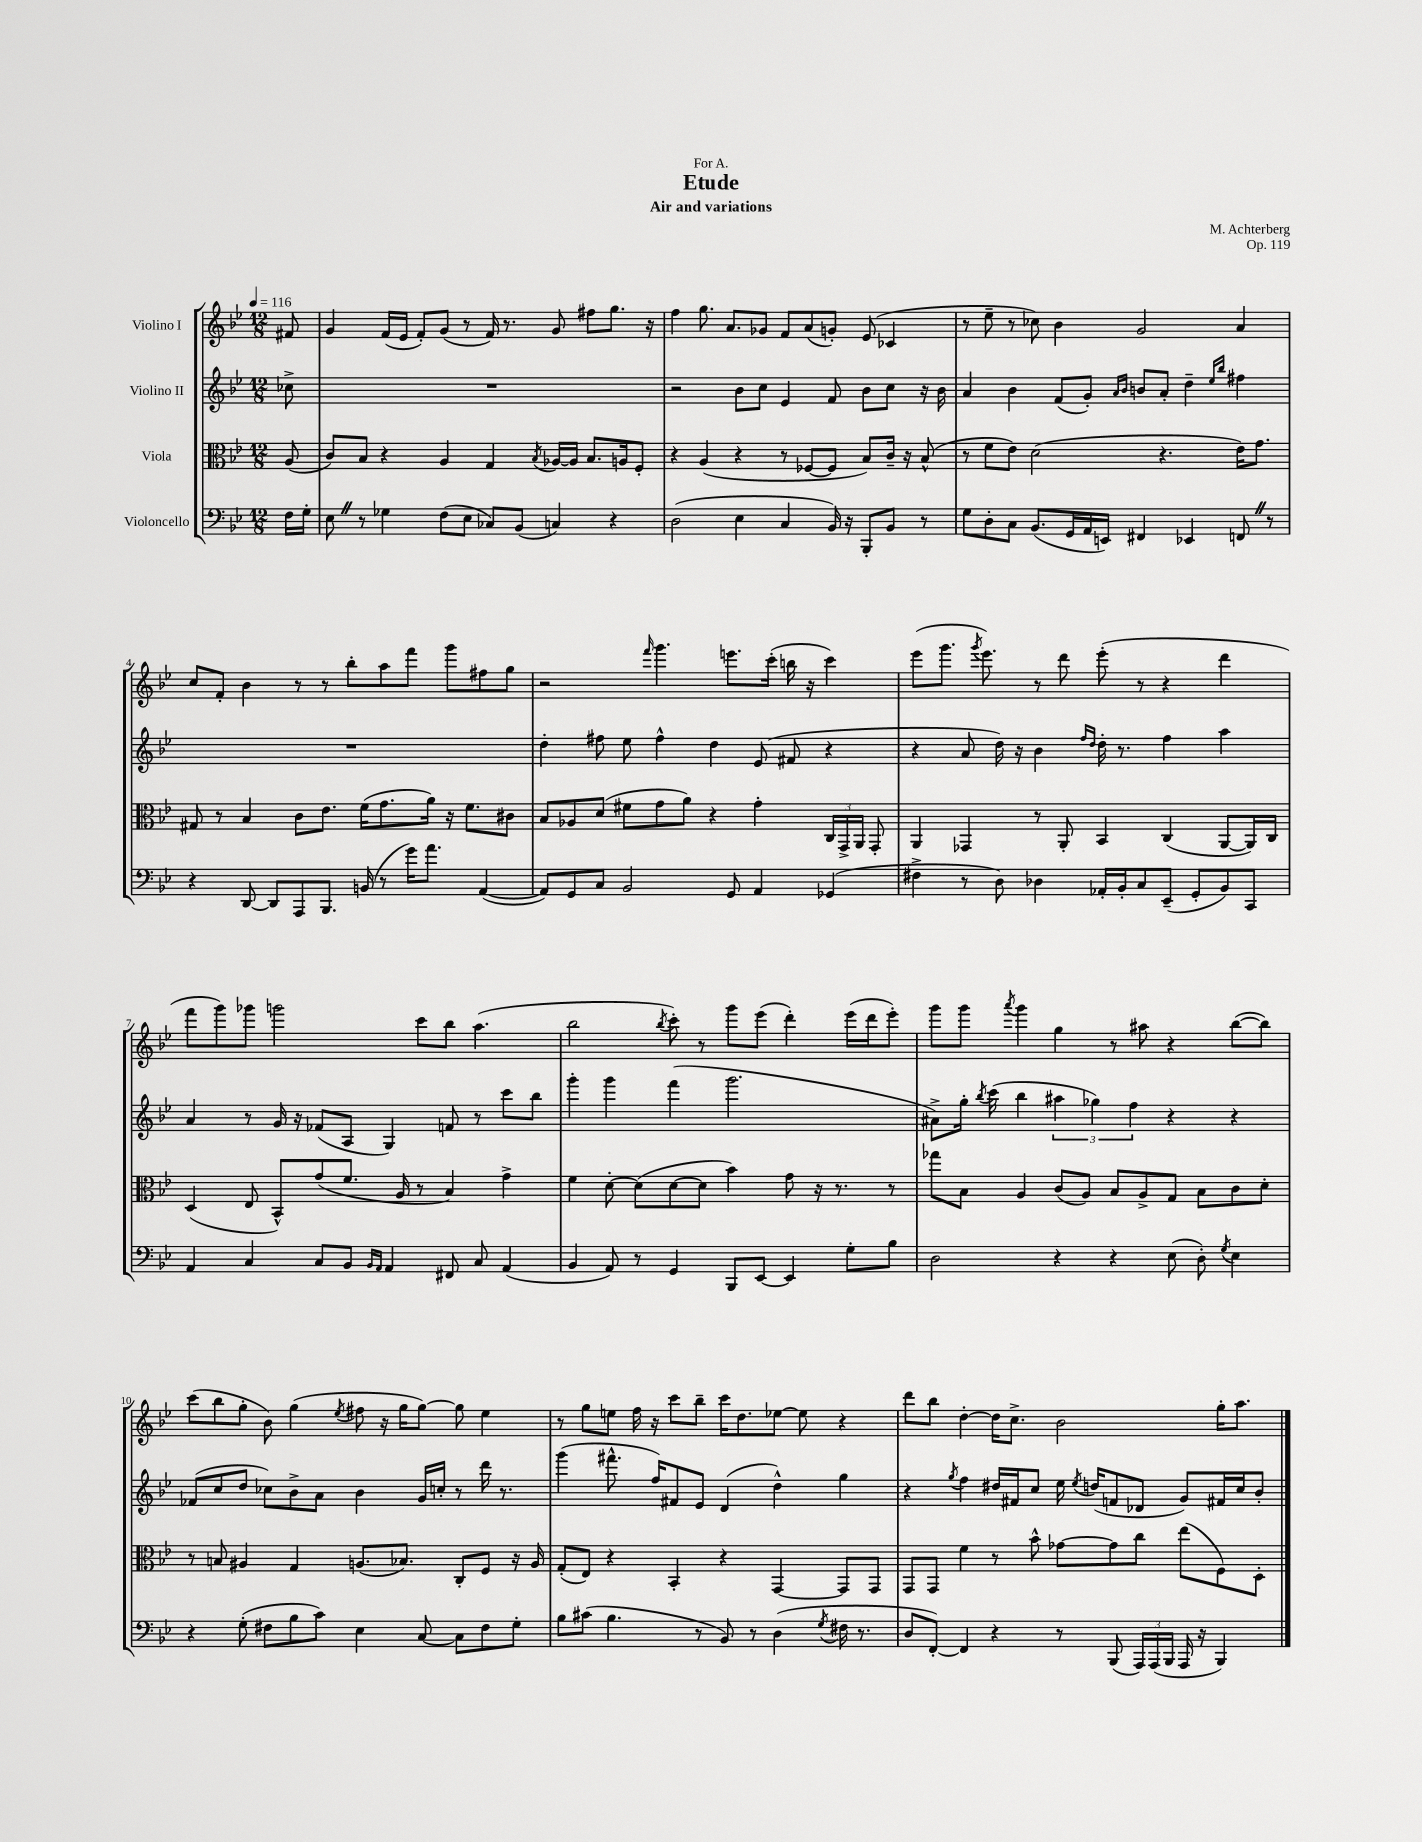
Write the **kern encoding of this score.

**kern	**kern	**kern	**kern
*part4	*part3	*part2	*part1
*staff4	*staff3	*staff2	*staff1
*I"Violoncello	*I"Viola	*I"Violino II	*I"Violino I
*clefF4	*clefC3	*clefG2	*clefG2
*k[b-e-]	*k[b-e-]	*k[b-e-]	*k[b-e-]
*M12/8	*M12/8	*M12/8	*M12/8
*MM116	*MM116	*MM116	*MM116
=	=	=	=
16F\LL	(8A/	8cc-X^\	8f#X/
16G'\JJ	.	.	.
=1	=1	=1	=1
8E-Z\	8c/L)	1.r	4g/
8r	8B-/J	.	.
4G-X\	4r	.	(16f/LL
.	.	.	16e-/JJ
.	.	.	8f'/L)
(8F\L	4A/	.	(8g/J
8E-\J	.	.	8r
8C-X/L)	4G/	.	16f/)
.	.	.	8.r
(8BB-/J	.	.	.
.	8qB-/	.	.
4Cn/)	[16A-X/LL	.	8g/
.	16A-/JJ]	.	.
.	8.B-/L	.	8ff#X\L
4r	.	.	8.gg\J
.	16An/k	.	.
.	8F'/J	.	.
.	.	.	16r
=2	=2	=2	=2
(2D\	4r	2r	4ff\
.	(4A/	.	8.gg\
.	.	.	8.a/L
4E-\	4r	8b-\L	.
.	.	8cc\J	8g-X/J
4C/	8r	4e-/	8f/L
.	[8F-X/L	.	(8a/
16BB-/)	8F-/J]	8f/	8gn'/J)
16r	.	.	.
8BBB-'/L	8B-/L)	8b-\L	(8e-/
8BB-/J	16c~/Jk	8cc\J	4c-X/
.	16r	.	.
8r	(8B-^^/	16r	.
.	.	16b-\	.
=3	=3	=3	=3
8G\L	8r	4a/	8r
8D'\	8f\L	.	8ee-~\
8C\J	8e-\J)	4b-\	8r
(8.BB-/L	(2d\	.	8cc-X\)
.	.	(8f/L	4b-\
16GG/L	.	.	.
16AA/	.	8g'/J)	.
16EEn/JJ)	.	.	.
.	.	16qqa/LL	.
.	.	16qqb-/JJ	.
4FF#X/	.	8bn/L	2g/
.	4.r	8a'/J	.
4EE-X/	.	4dd~\	.
.	.	16qqee-/LL	.
.	.	16qqbb-/JJ	.
8FFnZ/	16e-\KL)	4ff#X\	4a/
.	8.g\J	.	.
8r	.	.	.
!!LO:LB:g=z
=4	=4	=4	=4
4r	8G#X/	1.r	8cc/L
.	8r	.	8f'/J
[8DD/	4B-/	.	4b-\
8DD/L]	.	.	.
8AAA/	8c\L	.	8r
8.BBB-/J	8.e-\J	.	8r
.	.	.	8bb-'\L
(16BBn/	(16f\KL	.	.
8r	8.g\	.	8aa\
16g\KL)	.	.	8fff\J
8.a\J	16a\Jk)	.	.
.	16r	.	8ggg\L
.	8.f\L	.	.
([4AA/	.	.	8ff#X\
.	8c#X\J	.	8gg\J
=5	=5	=5	=5
8AA/L])	8B-/L	4dd'\	2r
8GG/	8A-X/	.	.
8C/J	(8d/J	8ff#X\	.
2BB-/	8f#X\L	8ee-\	.
.	.	.	16qqfff/
.	8g\	4ff#^^\	4.ggg\
.	8a\J)	.	.
.	4r	4dd\	.
8GG/	.	.	8.eeen\L
4AA/	4g'\	(8e-/	.
.	.	.	(16ccc'\Jk
.	.	8f#X/	16bbn\
.	.	.	16r
(4GG-X/	24C/LL	4r	4ccc\)
.	24GG^/	.	.
.	24AA/JJ	.	.
.	8GG'/	.	.
=6	=6	=6	=6
4F#X^\	4AA/	4r	(8eee-\L
.	.	.	8.ggg\J
8r	4GG-X/	8a/	.
.	.	.	8qggg/
.	.	.	8.eee-\)
8D\)	.	16dd\)	.
.	.	16r	.
4D-X\	8r	4b-\	8r
.	8AA'/	.	8ddd\
.	.	16qqff/LL	.
.	.	16qqdd/JJ	.
16AA-X'/LL	4BB-/	16dd'\	(8eee-'\
16BB-'/J	.	8.r	.
8C/	.	.	8r
(8EE-~/J	(4C/	4ff\	4r
8GG'/L	.	.	.
8BB-/)	[8AA/L	4aa\	4ddd\
8CC/J	16AA/L])	.	.
.	16C/JJ	.	.
!!LO:LB:g=z
=7	=7	=7	=7
4AA/	(4D/	4a/	8fff\L
.	.	.	8ggg\)
4C/	8E-/	8r	8ggg-X\J
.	8BB-^^/L)	16g/	2gggn\
.	.	16r	.
8C/L	(8g/	(8f-X/L	.
8BB-/J	8.f/J	8A/J	.
16qqBB-/LL	.	.	.
16qqAA/JJ	.	.	.
4AA/	.	4G/)	.
.	16A/	.	.
.	8r	.	8ccc\L
8FF#X/	4B-/)	8fn/	8bb-\J
8C/	.	8r	(4.aa\
(4AA/	4g^\	8ccc\L	.
.	.	8bb-\J	.
=8	=8	=8	=8
4BB-/	4f\	4ggg'\	2bb-\
8AA/)	[8d'\	4ggg\	.
8r	(8d\L]	.	.
.	.	.	8qbb-/
4GG/	[8d\	(4fff\	8ccc'\)
.	8d\J]	.	8r
8BBB-/L	4b-\)	2.ggg\	8ggg\L
[8EE-/J	.	.	(8eee-\J
4EE-/]	8g\	.	4ddd'\)
.	16r	.	.
.	8.r	.	.
8G'\L	.	.	(16eee-\LL
.	.	.	16ddd\J
8B-\J	8r	.	8eee-'\J)
=9	=9	=9	=9
2D\	8gg-X\L	8a#X^\L)	8ggg\L
.	8B-\J	16gg'\Jk	8ggg\J
.	.	8qbb-/	.
.	.	(16ccc\	.
.	.	.	8qaaa/
.	4A/	4bb-\	4ggg\
4r	(8c/L	6aa#X\	4gg\
.	8A/J)	.	.
.	.	6gg-X\)	.
4r	8B-/L	.	8r
.	.	6ff\	.
.	8A^/	.	8aa#X\
(8E-\	8G/J	4r	4r
8D'\)	8B-\L	.	.
8qG/	.	.	.
4E-\	8c\	4r	([8bb-\L
.	8d'\J	.	8bb-\J])
!!LO:LB:g=z
=10	=10	=10	=10
4r	8r	(8f-X/L	(8ccc\L
.	8Bn/	8cc/	8bb-\
(8G'\	4A#X/	8dd/J	8gg'\J
8F#X\L	.	8cc-X\L)	8b-\)
8B-\	4G/	8b-^\	(4gg\
8c\J)	.	8a\J	.
.	.	.	8qee-/
4E-\	(8.An/L	4b-\	8ff#X\
.	.	.	16r
.	8.B-X/J)	.	16gg\KL
[8C/	.	16g/LL	[8gg\J)
.	.	16ccn'/JJ	.
8C\L]	8C'/L	8r	8gg\]
8F#\	8F/J	16ddd\	4ee-\
.	.	8.r	.
8G'\J	16r	.	.
.	16A/	.	.
=11	=11	=11	=11
8B-\L	(8G'/L	(4ggg\	8r
(8c#X\J	8E-/J)	.	8gg\L
4.B-\	4r	8.fff#X^^\	8een\J
.	.	.	16ff\
.	.	16ff/KL)	16r
.	4BB-'/	8f#X/	8ccc\L
8r	.	8e-/J	8bb-~\J
8BB-/)	4r	(4d/	16ccc\KL
.	.	.	8.dd\
8r	.	.	.
(4D\	[4GG/	4dd^^\)	[8ee-X\J
.	.	.	8ee-\]
8qG/	.	.	.
16F#X\	8GG/L]	4gg\	4r
8.r	.	.	.
.	8GG/J	.	.
=12	=12	=12	=12
8D/L	8GG/L	4r	8ddd\L
[8FF'/J)	8GG/J	.	8bb-\J
.	.	8qgg/	.
4FF/]	4f\	4ff\	[4dd'\
4r	8r	16dd#X/LL	16dd\KL]
.	.	16f#X/J	8.cc^\J
.	8b-^^\	8cc/J	.
8r	[8g-X\L	16ee-\	2b-\
.	.	8qee-/	.
.	.	(16ddn/KL	.
(8BBB-/	8g-\]	8fn/	.
24AAA/LL)	8cc\J	8d-X/J	.
(24AAA/	.	.	.
24BBB-/JJ	.	.	.
16AAA/	(8ee-\L	8g/L)	.
16r	.	.	.
4BBB-/)	8F\)	16f#X/L	16gg'\KL
.	.	16cc/J	8.aa\J
.	8D'\J	8b-'/J	.
==	==	==	==
*-	*-	*-	*-
